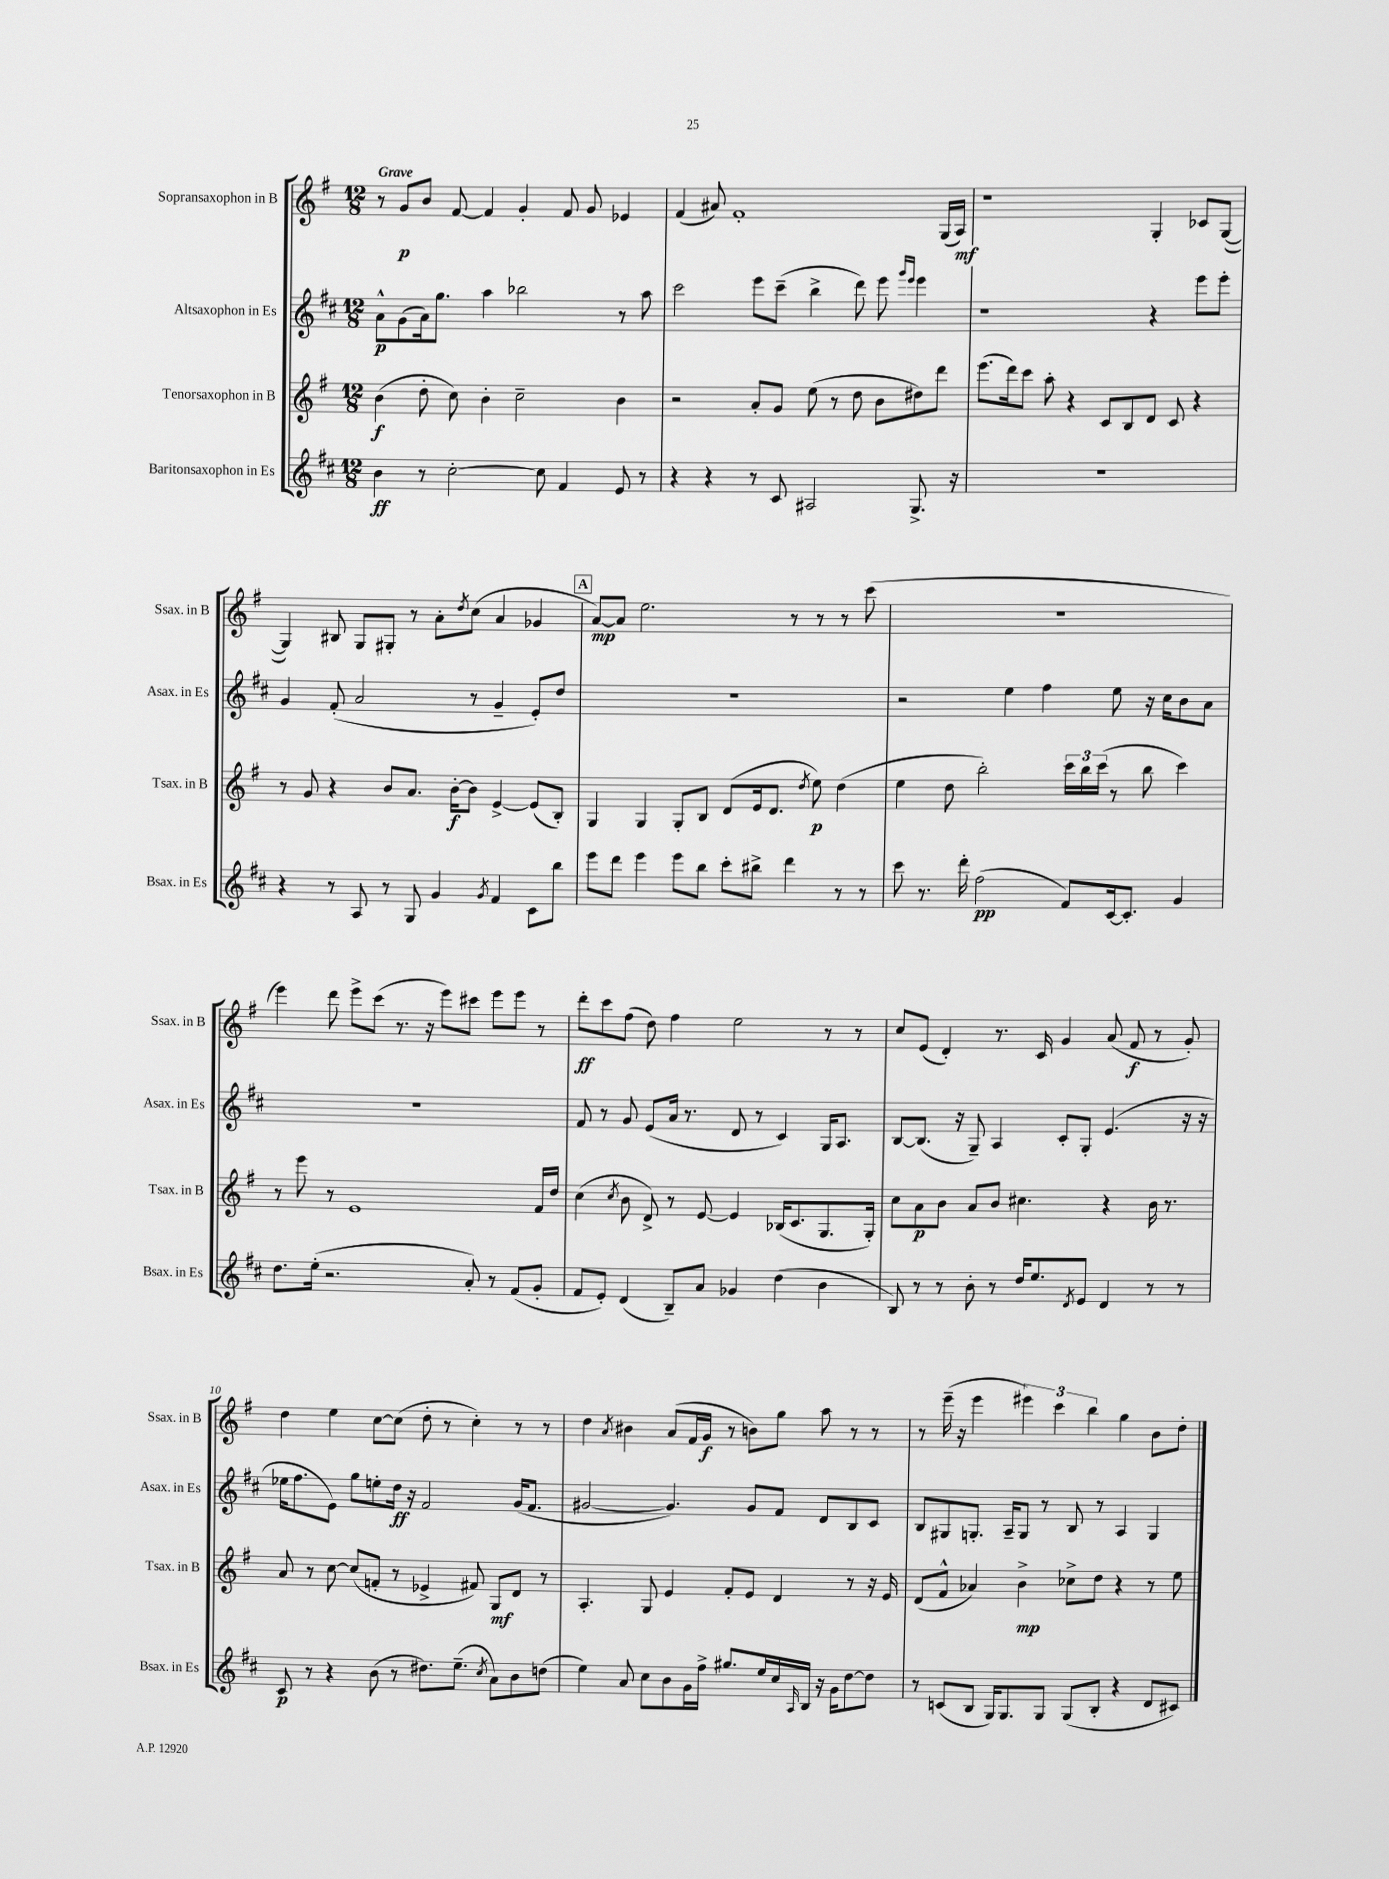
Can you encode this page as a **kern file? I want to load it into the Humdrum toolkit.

**kern	**kern	**kern	**kern
*staff4	*staff3	*staff2	*staff1
*clefG2	*clefG2	*clefG2	*clefG2
*k[f#c#]	*k[f#]	*k[f#c#]	*k[f#]
*M12/8	*M12/8	*M12/8	*M12/8
4b	(4b	8a^^	8r
.	.	(8g	8g
8r	8dd'	16a)	8b
.	.	8.gg	.
[2cc#'	8cc)	.	[8f#
.	4b'	4aa	4f#]
.	2cc~	2bb-	4g'
8cc#]	.	.	.
4f#	.	.	8f#
.	.	.	8g
8e	4b	8r	4e-
8r	.	8aa	.
=	=	=	=
4r	2r	2ccc#	(4f#
4r	.	.	8a#)
.	.	.	1f#'
8r	8a'	8eee	.
8c#	8g	(8ccc#~	.
2A#	(8ee	4bb^	.
.	8r	.	.
.	8dd	8ddd)	.
.	8b	8eee	.
.	.	16qqggg	.
.	.	16qqeee	.
8.G^	8dd#)	4eee	.
.	8ddd	.	(16G
16r	.	.	16A)
=	=	=	=
1.r	(8.eee	1r	1r
.	16ddd)	.	.
.	8ccc	.	.
.	8aa'	.	.
.	4r	.	.
.	8c	.	.
.	8B	.	.
.	8d	4r	4G'
.	8c	.	.
.	4r	8eee	8c-
.	.	8eee'	([8G
=	=	=	=
4r	8r	4g	4G])
.	8g	.	.
8r	4r	(8f#'	8B#
8A	.	2a	8G
8r	8b	.	8G#'
8G	8.a	.	8r
4g	.	.	8a'
.	[16b'	.	.
.	.	.	8qdd
.	8b]	8r	(8cc
8qg	.	.	.
4f#	[4e^	4g~	4a
8c#	(8e]	8e')	4g-
8bb	8B')	8dd	.
=	=	=	=
8eee	4G	1.r	[8a)
8ddd	.	.	8a]
4eee	4G	.	2.ee
8eee	8G'	.	.
8bb	8B	.	.
8ccc#'	(8d	.	.
8bb#^	16e	.	.
.	8.d	.	.
4ddd	.	.	8r
.	8qdd	.	.
.	8ee)	.	8r
8r	(4dd	.	8r
8r	.	.	(8ccc
=	=	=	=
8ccc#	4ee	2r	1.r
8.r	.	.	.
.	8dd	.	.
16ddd'	.	.	.
(2ff#	2bb')	.	.
.	.	4ee	.
.	.	4ff#	.
8f#)	24ccc	.	.
.	24bb	.	.
.	(24ccc	.	.
[16c#	8r	8ee	.
8.c#']	.	.	.
.	8bb	16r	.
.	.	16cc#	.
4g	4ccc)	8b	.
.	.	8a	.
=	=	=	=
8.dd	8r	1.r	4eee)
.	8eee	.	.
(16ee'	.	.	.
2.r	8r	.	8ddd
.	1e	.	8eee^
.	.	.	(8ccc
.	.	.	8.r
.	.	.	16r
.	.	.	8eee)
8a')	.	.	8ccc#
8r	.	.	8eee
(8f#	.	.	8eee
8g'	16f#	.	8r
.	16dd	.	.
=	=	=	=
8f#	(4cc	8f#	8ddd'
8e')	.	8r	8ccc
.	8qcc	.	.
(4d	8b	8g	(8ff#
.	8d^)	(8e	8dd)
8B~)	8r	16a	4ff#
.	.	8.r	.
8a	[8e	.	.
4g-	4e]	8d	2ee
.	.	8r	.
(4dd	(16B-	4c#)	.
.	8.c	.	.
4b	8.G	16G	8r
.	.	8.A	.
.	.	.	8r
.	16G')	.	.
=	=	=	=
8B)	8cc	[8B	8cc
8r	8a	(8.B]	(8e
8r	8b	.	4d')
.	.	16r	.
8b'	8a	8G~)	.
8r	8b	4A	8.r
16dd	4.cc#	.	.
8.ee	.	.	16c
.	.	8c#'	4g
8qd	.	.	.
8e	.	8G'	.
4d	4r	(4.e	(8a
.	.	.	8f#
8r	16b	.	8r
.	8.r	.	.
8r	.	16r	8g')
.	.	16r	.
=	=	=	=
8c#	8a	16ee-	4dd
.	.	8.ff#	.
8r	8r	.	.
4r	[8cc	8e)	4ee
.	(8cc]	8gg	.
(8b	8f'	8ee'	[8cc
8r	8r	16dd	(8cc]
.	.	16r	.
8.dd#)	4e-^	2f#	8dd'
.	.	.	8r
(8.ee~	.	.	.
.	8f#)	.	4cc')
8qcc#	.	.	.
8a)	8G	.	.
8b	8d	(16g	8r
.	.	8.f#	.
(8dd	8r	.	8r
=	=	=	=
4ee)	4.A'	[2g#	4dd
.	.	.	8qa
8a	.	.	4b#
8cc#	8G	.	.
8b	4e	4.g#])	(8a
16g	.	.	16f#
16ff#^	.	.	16g
8.gg#	8f#'	.	8r
.	8e	8g#	8b)
16ee	.	.	.
16cc#	4d	8f#	8gg
16qqA	.	.	.
16B	.	.	.
16r	.	8d	8aa
16g	.	.	.
[8dd	8r	8B	8r
8dd]	16r	8c#	8r
.	16e	.	.
=	=	=	=
8r	(8d	8B	8r
(8c	8f#^^	8G#	(16eee~
.	.	.	16r
8B	4a-)	8.G'	4eee
16G)	.	.	.
8.G	.	16A~	.
.	4b^	8G	6eee#)
8G	.	8r	.
.	.	.	6ccc
(8G	8cc-^	8B	.
.	.	.	6bb
8B'	8dd	8r	.
4r	4r	4A	4gg
8d	8r	4G	8b
8c#)	8ee	.	8dd'
==	==	==	==
*-	*-	*-	*-
